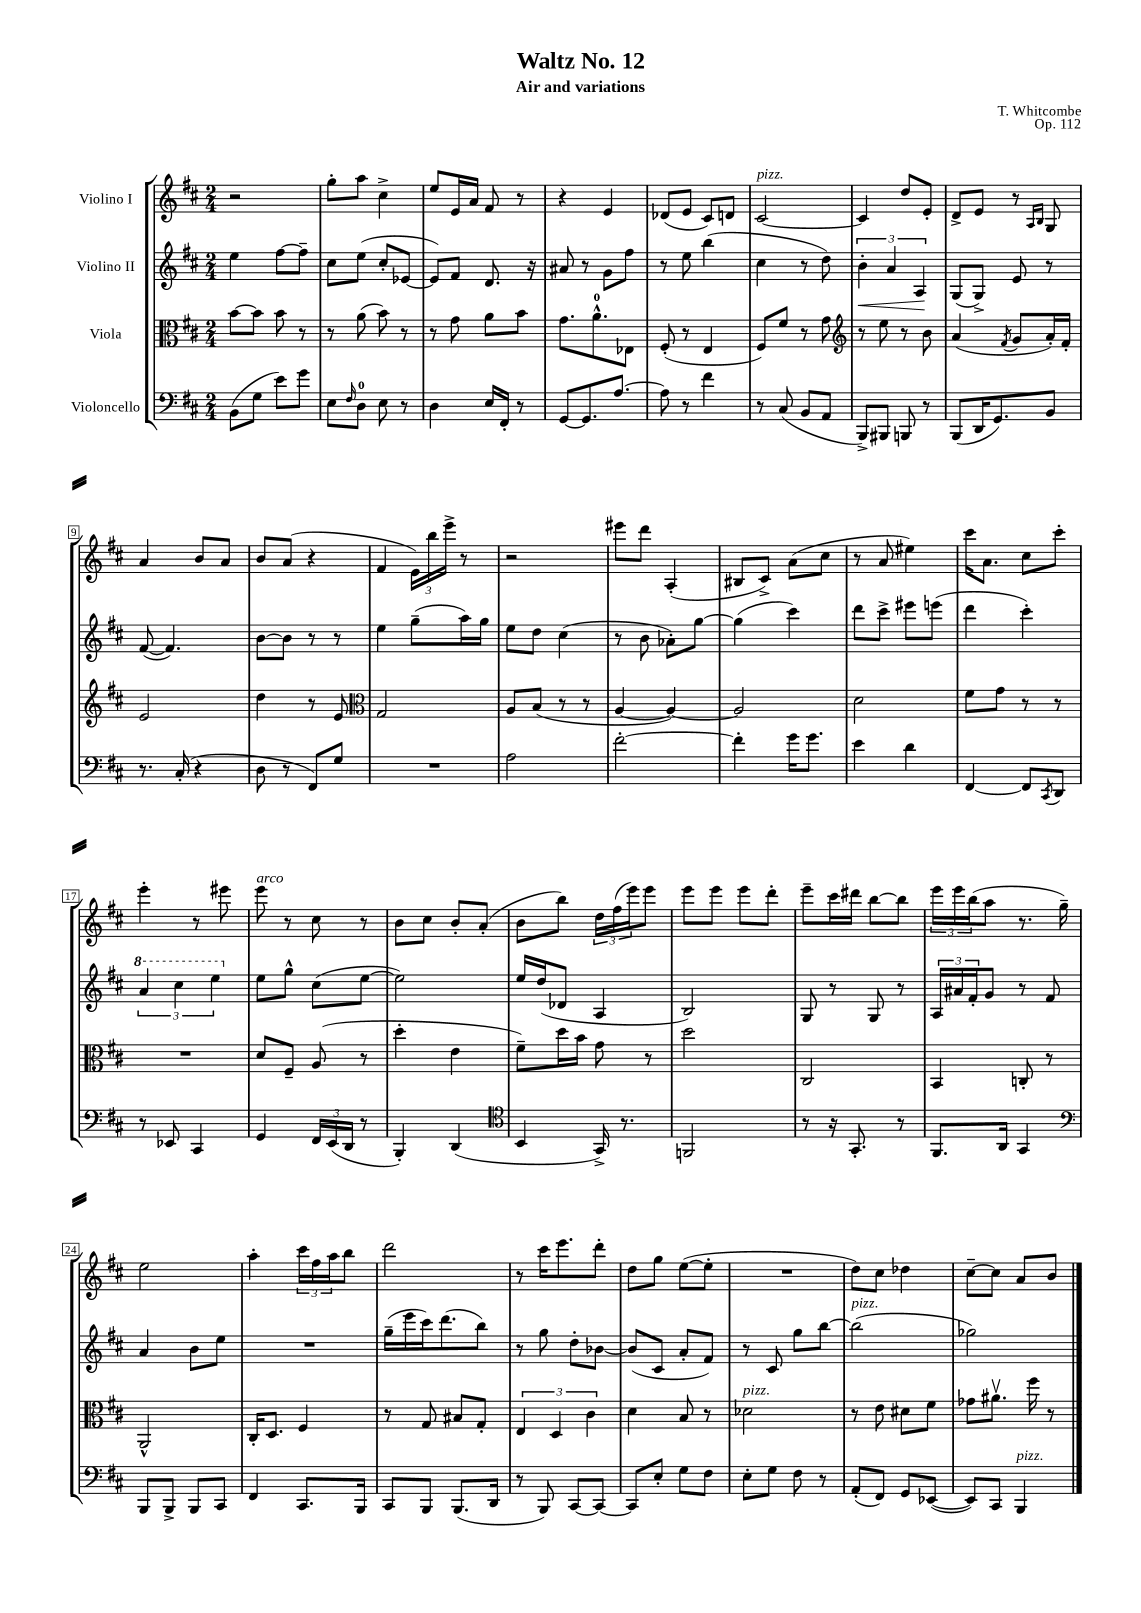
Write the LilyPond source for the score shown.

\header { title = "Waltz No. 12" composer = "T. Whitcombe" subtitle = "Air and variations" opus = "Op. 112" }
<<
\new StaffGroup <<
\new Staff = "s0" \with { instrumentName = "Violino I" } {
    \clef treble \key d \major \numericTimeSignature \time 2/4
    r2 |
    g''8-. a''8 cis''4-> |
    e''8 e'16 a'16 fis'8 r8 |
    r4 e'4 |
    des'8( e'8 cis'8) d'8 |
    cis'2~^\markup { \italic "pizz." } |
    cis'4 d''8 e'8-. |
    d'8-> e'8 r8 \grace { a16 b16 } g8 |
    a'4 b'8 a'8 |
    b'8 a'8( r4 |
    fis'4 \tuplet 3/2 { e'16) b''16 e'''16-> } r8 |
    r2 |
    eis'''8 d'''8 a4-.( |
    bis8 cis'8->) a'8( cis''8 |
    r8 a'8 eis''4) |
    cis'''16 a'8. cis''8 cis'''8-. |
    e'''4-. r8 eis'''8 |
    e'''8^\markup { \italic "arco" } r8 cis''8 r8 |
    b'8 cis''8 b'8-. a'8-.( |
    b'8 b''8) \tuplet 3/2 { d''16 fis''16( e'''16) } e'''8 |
    e'''8 e'''8 e'''8 d'''8-. |
    e'''8-- cis'''16 dis'''16 b''8~ b''8 |
    \tuplet 3/2 { e'''16 e'''16 b''16( } a''8 r8. g''16--) |
    e''2 |
    a''4-. \tuplet 3/2 { cis'''16 fis''16 a''16 } b''8 |
    d'''2 |
    r8 cis'''16 e'''8. d'''8-. |
    d''8 g''8 e''8~( e''8-. |
    R2 |
    d''8) cis''8 des''4 |
    cis''8~-- cis''8 a'8 b'8 \bar "|." |
}
\new Staff = "s1" \with { instrumentName = "Violino II" } {
    \clef treble \key d \major \numericTimeSignature \time 2/4
    e''4 fis''8~ fis''8-- |
    cis''8 e''8( cis''8-. ees'8~ |
    ees'8) fis'8 d'8. r16 |
    ais'8 r8 g'8 fis''8 |
    r8 e''8 b''4( |
    cis''4 r8 d''8) |
    \tuplet 3/2 { b'4-.\< a'4 a4\! } |
    g8( g8->) e'8 r8 |
    fis'8~( fis'4.) |
    b'8~ b'8 r8 r8 |
    e''4 g''8--( a''16) g''16 |
    e''8 d''8 cis''4( |
    r8 b'8 aes'8-.) g''8~ |
    g''4( cis'''4) |
    d'''8 cis'''8-> eis'''8 e'''8( |
    d'''4 cis'''4-.) |
    \tuplet 3/2 { \ottava #1 a''4 cis'''4 e'''4 \ottava #0 } |
    e''8 g''8-^ cis''8( e''8~ |
    e''2) |
    e''16 d''16( des'8 a4 |
    b2) |
    g8 r8 g8 r8 |
    \tuplet 3/2 { a16 ais'16 fis'16-. } g'8 r8 fis'8 |
    a'4 b'8 e''8 |
    R2 |
    g''16--( e'''16 cis'''16) d'''8.( b''8) |
    r8 g''8 d''8-. bes'8~ |
    bes'8( cis'8 a'8-. fis'8) |
    r8 cis'8 g''8 b''8~ |
    b''2^\markup { \italic "pizz." }( |
    ges''2) \bar "|." |
}
\new Staff = "s2" \with { instrumentName = "Viola" } {
    \clef alto \key d \major \numericTimeSignature \time 2/4
    b'8~ b'8 b'8 r8 |
    r8 a'8( b'8) r8 |
    r8 g'8 a'8 b'8 |
    g'8. a'8.-0-^ ees8 |
    fis8-.( r8 e4 |
    fis8) fis'8 r8 g'8 |
    \clef treble r8 e''8 r8 b'8 |
    a'4( \acciaccatura { fis'8 } g'8 a'16-.) fis'16-. |
    e'2 |
    d''4 r8 e'8 |
    \clef alto g2 |
    a8 b8( r8 r8 |
    a4~ a4~) |
    a2 |
    d'2 |
    fis'8 g'8 r8 r8 |
    R2 |
    d'8 fis8-- a8( r8 |
    d''4-. e'4 |
    fis'8--) d''16 b'16 g'8 r8 |
    d''2 |
    cis2 |
    b,4 c8-. r8 |
    a,2-^ |
    cis16-. d8. fis4 |
    r8 g8 bis8 g8-. |
    \tuplet 3/2 { e4 d4 cis'4 } |
    d'4 b8 r8 |
    des'2^\markup { \italic "pizz." } |
    r8 e'8 dis'8 fis'8 |
    ges'8 ais'8.\upbow fis''16 r8 \bar "|." |
}
\new Staff = "s3" \with { instrumentName = "Violoncello" } {
    \clef bass \key d \major \numericTimeSignature \time 2/4
    b,8( g8 e'8) g'8 |
    e8 \grace { fis16 } d8-0 e8 r8 |
    d4 e16 fis,16-. r8 |
    g,8~ g,8. a8.~ |
    a8 r8 fis'4 |
    r8 cis8( b,8 a,8 |
    b,,8->) bis,,8 b,,8 r8 |
    b,,8( d,16 g,8.) b,8 |
    r8. cis16-.( r4 |
    d8 r8 fis,8) g8 |
    R2 |
    a2 |
    fis'2~-. |
    fis'4-. g'16 g'8. |
    e'4 d'4 |
    fis,4~ fis,8 \acciaccatura { cis,8 } d,8 |
    r8 ees,8 cis,4 |
    g,4 \tuplet 3/2 { fis,16 e,16( d,16 } r8 |
    b,,4-.) d,4( |
    \clef tenor b,4 g,16->) r8. |
    f,2 |
    r8 r16 g,8.-. r8 |
    fis,8. a,16 g,4 |
    \clef bass b,,8 b,,8-> b,,8 cis,8 |
    fis,4 cis,8. b,,16 |
    cis,8 b,,8 b,,8.( d,16 |
    r8 b,,8) cis,8~ cis,8~ |
    cis,8 e8-. g8 fis8 |
    e8-. g8 fis8 r8 |
    a,8-.( fis,8) g,8 ees,8~( |
    ees,8) cis,8 b,,4^\markup { \italic "pizz." } \bar "|." |
}
>>
>>
\layout { \context { \Score \override BarNumber.stencil = #(make-stencil-boxer 0.1 0.3 ly:text-interface::print) } }
